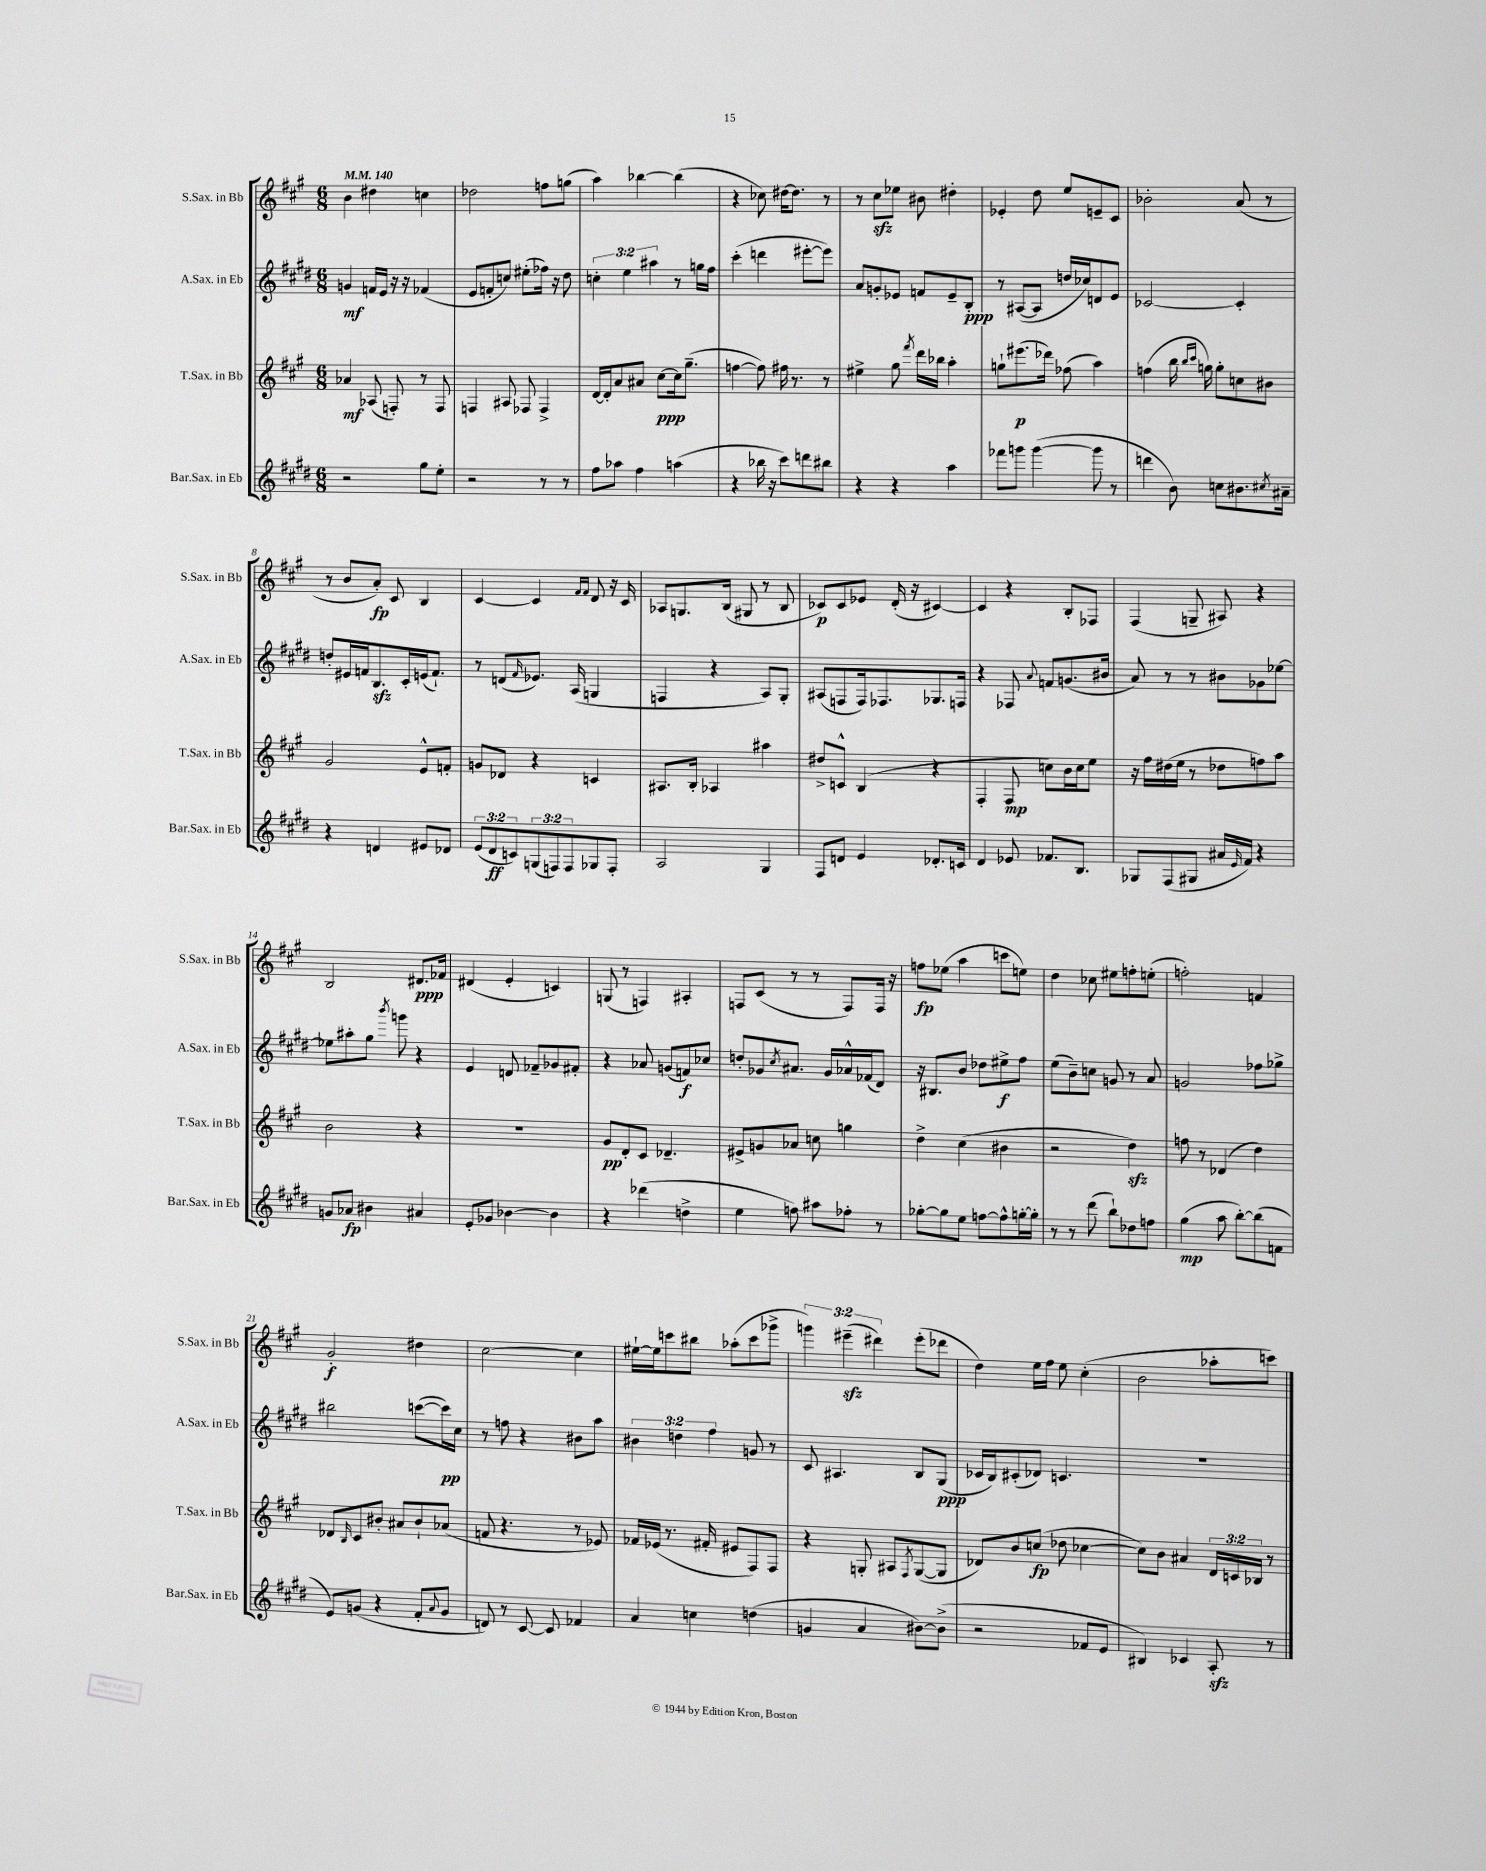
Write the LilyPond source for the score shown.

<<
\new StaffGroup <<
\new Staff = "s0" \with { instrumentName = "S.Sax. in Bb" shortInstrumentName = "S.Sax. in Bb" } {
    \clef treble \key a \major \numericTimeSignature \time 6/8 \override Staff.TupletNumber.text = #tuplet-number::calc-fraction-text \tempo 4 = 140
    b'4 dis''4 c''4 |
    des''2 f''8 g''8( |
    a''4) bes''4~ bes''4( |
    r4 ces''8) dis''16~ dis''8. r8 |
    r8 cis''8\sfz ees''8 bis'8 dis''4-. |
    ees'4-. d''8 e''8 e'8-- cis'8 |
    bes'2-. a'8( r8 |
    r8 b'8 a'8-.\fp) cis'8 b4 |
    cis'4~ cis'4 \grace { fis'16 fis'16 } d'8 r16 cis'16 |
    aes8 g8. b16( gis8 r8 b8 |
    ces'8\p) ces'8 ees'8 d'16-.( r16 cis'4~) |
    cis'4 r4 b8-. fes8 |
    fis4( g8-- ais8) r4 |
    b2 dis'8.\ppp fes'16 |
    dis'4( e'4-. c'4) |
    g8( r8 f4) ais4-. |
    f8 cis'8( r8 r8 f8) f16 r16 |
    f''8\fp ees''8( a''4 c'''8 e''8) |
    d''4 ces''8 eis''8 f''8-. e''8-.( |
    f''2-.) f'4 |
    gis'2-.\f dis''4 |
    cis''2~ cis''4 |
    eis''16~-! eis''16 c'''8 bis''8 aes''8-.( c'''8 ges'''8-> |
    \tuplet 3/2 { g'''4) eis'''4--\sfz( dis'''4) } eis'''8-.( des'''8 |
    d''4) e''16 fis''16 e''8 cis''4-.( |
    b'2 aes''8-. c'''8) \bar "|." |
}
\new Staff = "s1" \with { instrumentName = "A.Sax. in Eb" shortInstrumentName = "A.Sax. in Eb" } {
    \clef treble \key e \major \numericTimeSignature \time 6/8 \override Staff.TupletNumber.text = #tuplet-number::calc-fraction-text
    g'4\mf f'16 e'16 r16 r16 fes'4( |
    e'8 f'8-. c''8) eis''8-.( fes''16) r16 dis''8 |
    \tuplet 3/2 { c''4-. e''4 ais''4 } r8 g''16 fis''16 |
    cis'''4-.( d'''4 eis'''8~-. eis'''8) |
    a'8 g'8-. ees'8 f'8 ees'8-- b8-.\ppp |
    r8 ais8~( ais8 d''16 ces''16) d'8 e'8 |
    ces'2~ ces'4-. |
    d''8-. eis'16 f'16 b8.\sfz cis'16-. e'16( f'8.-!) |
    r8 d'8( \grace { fis'16 } ees'8.) a16( g4 |
    f4 r4 a8) gis8-. |
    ais8( f8 f16) fes8. ges8. f16 |
    r4 fes8 \appoggiatura { a'8 } f'8 g'8.( bis'16 |
    a'8) r8 r8 bis'8 ges'8 ees''8~ |
    ees''8 ais''8-. gis''8 \acciaccatura { b'''8 } g'''8 r4 |
    e'4 d'8 fes'8-- ges'8 fis'8-. |
    r4 aes'8 g'8( f'8\f) ces''8 |
    d''8-. ges'8 \acciaccatura { cis''8 } ais'8. ges'16 aes'16-^ fes'16( dis'8) |
    r16 bis8. b'8 des''8 eis''8->\f fis''8 |
    e''8( b'8--) c''8 g'8 r8 a'8 |
    g'2 fes''8 ges''8-> |
    bis''2 c'''8~( c'''16\pp) cis''16 |
    r8 f''8 r4 bis'8 a''8 |
    \tuplet 3/2 { bis'4 d''4 fis''4 } g'8 r8 |
    cis'8 ais4. b8 gis8\ppp( |
    ces'16 b16) cis'8-.( des'8) c'4. |
    R2. \bar "|." |
}
\new Staff = "s2" \with { instrumentName = "T.Sax. in Bb" shortInstrumentName = "T.Sax. in Bb" } {
    \clef treble \key a \major \numericTimeSignature \time 6/8 \override Staff.TupletNumber.text = #tuplet-number::calc-fraction-text
    aes'4\mf aes8( f8-.) r8 f8 |
    f4 ais8 fes8 fes4-> |
    d'16~ d'16-. a'8 ais'8 cis''8~\ppp cis''16 gis''8.--( |
    f''4~ f''8) fis''16 r8. r8 |
    eis''4-> gis''8 \acciaccatura { fis'''8 } d'''16 bes''16 a''4-. |
    g''8-! eis'''8.\p( des'''16) fes''8( a''4) |
    f''4( b''16 \grace { b''16 cis'''16 } g''16) g''8-. c''8 bis'8 |
    gis'2 e'8-^ f'8-. |
    g'8 des'8 r4 c'4 |
    ais8. b16-. aes4 ais''4 |
    dis''8-> c'8-^ b4( r4 |
    fis4-. fis8\mp c''8) b'16 c''16 e''8 |
    r16 fis''16 dis''16( e''16 r8 des''8 f''8) a''8 |
    b'2 r4 |
    R2. |
    gis'8\pp d'8-. cis'8 des'4.-- |
    eis'8-> g'8 aes'8 c''8 g''4 |
    d''4-> cis''4( bis'4 |
    r2 d''4\sfz) |
    f''8 r8 des'4( d''4) |
    des'8 \grace { b16 } cis'8 bis'8-. ais'8 bis'8-! aes'8( |
    f'8 r4. r8 ees'8) |
    fes'16 ees'16( r8. fis'16-. eis'8 fis8) fis8 |
    r4 g8-. ais8 \acciaccatura { fis8 } g8~( g8 |
    des'8) b'8 c''8\fp( des''8 ces''4~ |
    ces''8) b'8 ais'4 \tuplet 3/2 { d'16 c'16 bes16 } r8 \bar "|." |
}
\new Staff = "s3" \with { instrumentName = "Bar.Sax. in Eb" shortInstrumentName = "Bar.Sax. in Eb" } {
    \clef treble \key e \major \numericTimeSignature \time 6/8 \override Staff.TupletNumber.text = #tuplet-number::calc-fraction-text
    r2 gis''8 e''8-. |
    r2 r8 r8 |
    fis''8 aes''8 fis''4 a''4( |
    r4 bes''16 r16 cis'''8) d'''8 bis''8 |
    r4 r4 a''4 |
    fes'''8 g'''8 g'''4~( g'''8 r8 |
    d'''4 b'8) c''8 bis'8. \acciaccatura { cis''8 } ais'16-- |
    r4 d'4 eis'8 des'8 |
    \tuplet 3/2 { e'8( dis'8\ff c'8) } \tuplet 3/2 { g8( f8) f8 } ges8 f8-. |
    a2 gis4 |
    fis8 d'8 e'4 des'8.-. c'16 |
    dis'4 ees'8 fes'8. b8. |
    ges8 fis8( gis8 ais'16 \grace { e'16 } fis'16) r4 |
    g'8 aes'8\fp bis'4 ais'4 |
    e'8-. ges'8 bes'4~ bes'4 |
    r4 des'''4( d''4-> |
    e''4 f''8) ais''8 fes''8-. r8 |
    ges''8~-. ges''8 e''8 f''8~ f''8-^ g''16~-. g''16-. |
    r8 r8 dis'''8( b''8-!) des''8 f''8 |
    gis''4\mp( a''8 b''8~-.) b''8( f'8 |
    e'8) g'8( r4 fis'8-. \appoggiatura { a'8 } g'8 |
    d'8) r8 cis'8~ cis'8 fes'4 |
    a'4 c''4 d''4( |
    g'4 a'4 bis'8~) bis'8->( |
    r2 fes'8 e'8 |
    bis4) ces'4 a8-.\sfz r8 \bar "|." |
}
>>
>>
